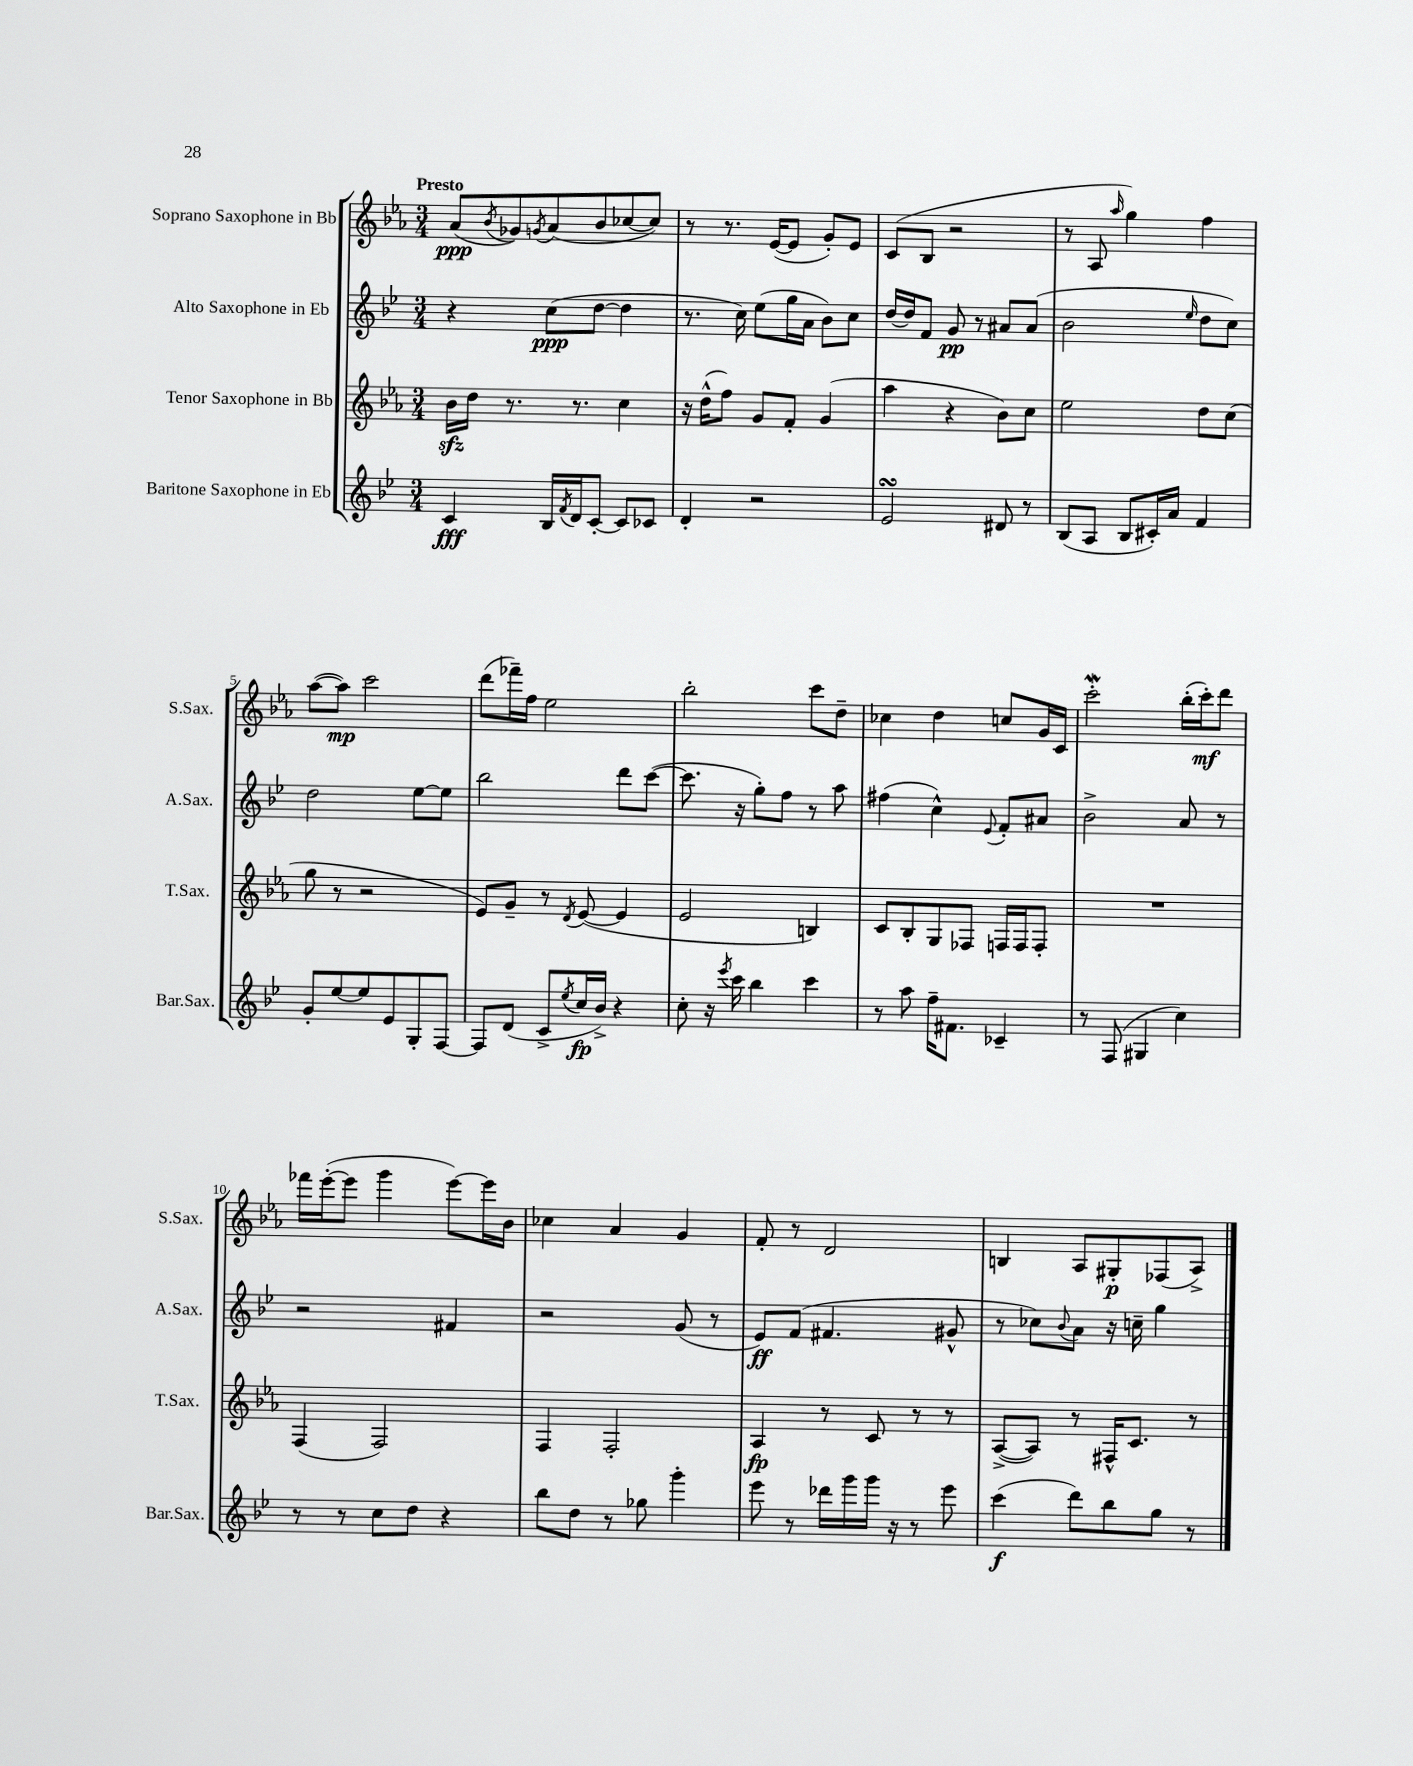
<<
\new StaffGroup <<
\new Staff = "s0" \with { instrumentName = "Soprano Saxophone in Bb" shortInstrumentName = "S.Sax." } {
    \clef treble \key ees \major \numericTimeSignature \time 3/4 \tempo "Presto"
    aes'8\ppp( \acciaccatura { bes'8 } ges'8) \acciaccatura { g'8 } aes'8( bes'8 ces''8~ ces''8) |
    r8 r8. ees'16~( ees'8 g'8-.) ees'8 |
    c'8( bes8 r2 |
    r8 aes8 \grace { aes''16 } g''4) f''4 |
    aes''8~( aes''8\mp) c'''2 |
    d'''8( fes'''16--) f''16 ees''2 |
    bes''2-. c'''8 d''8-- |
    ces''4 d''4 c''8 g'16 c'16 |
    c'''2-.\mordent bes''16-.( c'''16-.\mf) d'''8 |
    fes'''16 ees'''16~-.( ees'''8 g'''4 ees'''8~) ees'''16 bes'16 |
    ces''4 aes'4 g'4 |
    f'8-. r8 d'2 |
    b4 aes8 gis8-.\p fes8( aes8->) \bar "|." |
}
\new Staff = "s1" \with { instrumentName = "Alto Saxophone in Eb" shortInstrumentName = "A.Sax." } {
    \clef treble \key bes \major \numericTimeSignature \time 3/4
    r4 c''8\ppp( d''8~ d''4 |
    r8. c''16) ees''8( g''16 a'16 bes'8) c''8 |
    d''16~ d''16 f'8 g'8\pp r8 ais'8 ais'8( |
    bes'2 \grace { ees''16 } d''8 c''8) |
    d''2 ees''8~ ees''8 |
    bes''2 d'''8 c'''8~( |
    c'''8. r16 g''8-.) f''8 r8 a''8 |
    fis''4( c''4-^) \appoggiatura { ees'8 } f'8-. ais'8 |
    bes'2-> a'8 r8 |
    r2 fis'4 |
    r2 g'8( r8 |
    ees'8\ff) f'8( fis'4. gis'8-^ |
    r8 ces''8) \appoggiatura { bes'8 } a'8 r16 c''16-- g''4 \bar "|." |
}
\new Staff = "s2" \with { instrumentName = "Tenor Saxophone in Bb" shortInstrumentName = "T.Sax." } {
    \clef treble \key ees \major \numericTimeSignature \time 3/4
    bes'16\sfz d''16 r8. r8. c''4 |
    r16 d''16-^( f''8) g'8 f'8-. g'4( |
    aes''4 r4 bes'8) c''8 |
    ees''2 d''8 c''8( |
    g''8 r8 r2 |
    ees'8) g'8-- r8 \acciaccatura { d'8 } ees'8~( ees'4 |
    ees'2 b4) |
    c'8 bes8-. g8 fes8 f16 f16 f8-. |
    R2. |
    f4( f2) |
    f4 f2-. |
    aes4\fp r8 c'8 r8 r8 |
    aes8~->( aes8) r8 fis16-^ c'8. r8 \bar "|." |
}
\new Staff = "s3" \with { instrumentName = "Baritone Saxophone in Eb" shortInstrumentName = "Bar.Sax." } {
    \clef treble \key bes \major \numericTimeSignature \time 3/4
    c'4\fff bes16 \acciaccatura { f'8 } d'16 c'8~-. c'8 ces'8 |
    d'4-. r2 |
    ees'2\turn dis'8 r8 |
    bes8( a8 bes8 cis'16-.) a'16 f'4 |
    g'8-. ees''8~ ees''8 ees'8 g8-. f8~ |
    f8 d'8( c'8-> \acciaccatura { ees''8 } c''16\fp bes'16->) r4 |
    c''8-. r16 \acciaccatura { ees'''8 } c'''16 bes''4 c'''4 |
    r8 a''8 f''16-- fis'8. ces'4-- |
    r8 f8( gis4 c''4) |
    r8 r8 c''8 d''8 r4 |
    bes''8 d''8 r8 ges''8 g'''4-. |
    ees'''8 r8 des'''16 g'''16 g'''16 r16 r8 ees'''8 |
    c'''4\f( d'''8) bes''8 g''8 r8 \bar "|." |
}
>>
>>
